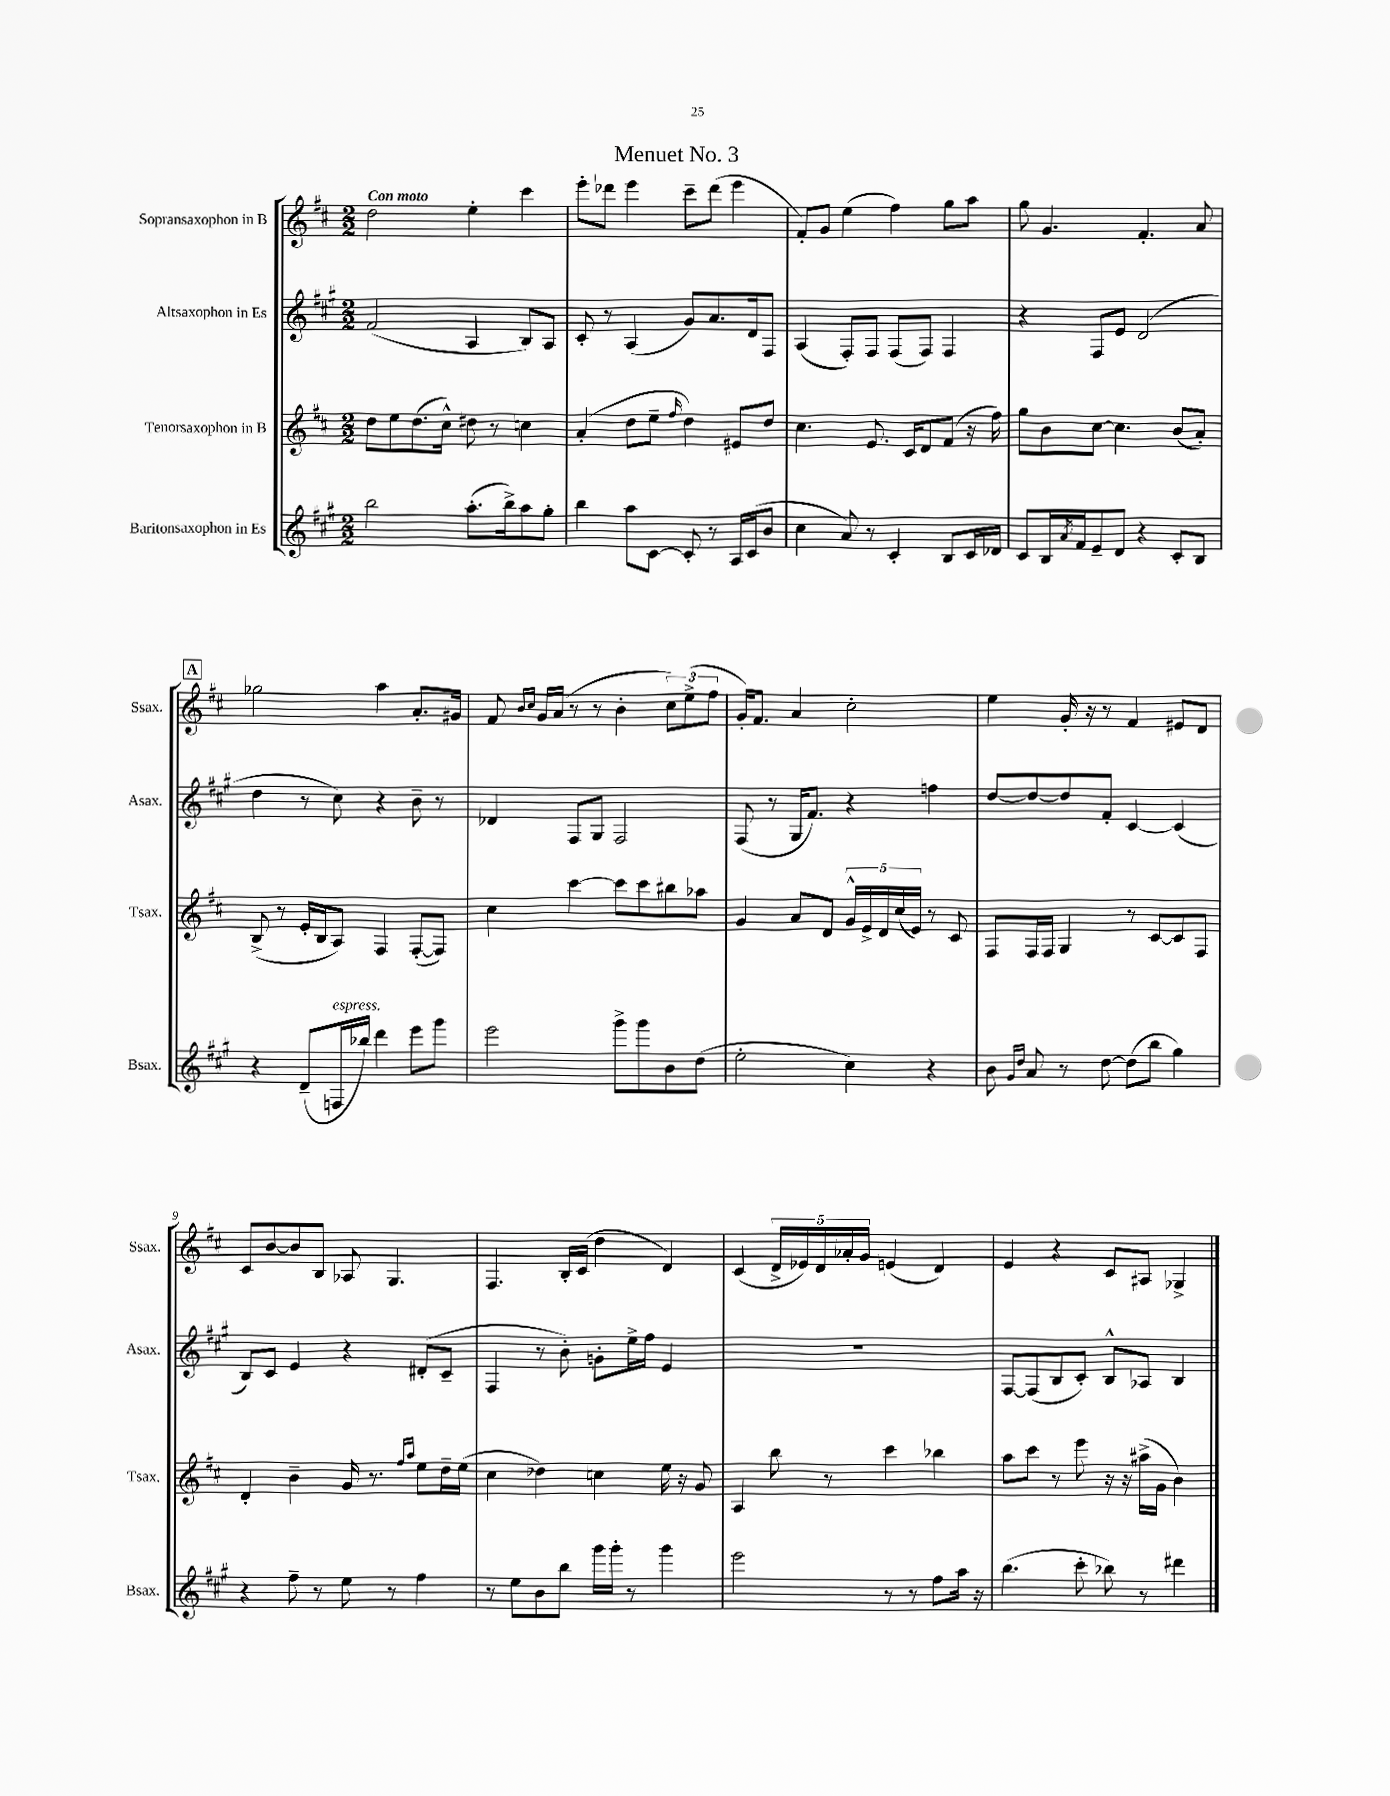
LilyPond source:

\header { title = "Menuet No. 3" }
<<
\new StaffGroup <<
\new Staff = "s0" \with { instrumentName = "Sopransaxophon in B" shortInstrumentName = "Ssax." } {
    \clef treble \key d \major \numericTimeSignature \time 2/2 \tempo "Con moto"
    d''2 e''4-. cis'''4 |
    e'''8-. des'''8 e'''4 cis'''8-- des'''8( e'''4 |
    fis'8-.) g'8 e''4( fis''4) g''8 a''8 |
    g''8 g'4. fis'4.-. a'8 |
    \mark \markup { \box "A" } ges''2 a''4 a'8.-. gis'16 |
    fis'8 \grace { b'16 cis''16 } g'16 a'16( r8 r8 b'4-. \tuplet 3/2 { cis''8) e''8->( fis''8 } |
    g'16-.) fis'8. a'4 cis''2-. |
    e''4 g'16-. r16 r8 fis'4 eis'8 d'8 |
    cis'8 b'8~ b'8 b8 aes8 g4. |
    fis4. b16-. cis'16( d''4 d'4) |
    cis'4( \tuplet 5/4 { d'16-> ees'16) d'16 aes'16-. g'16 } e'4( d'4) |
    e'4 r4 cis'8 ais8 ges4-> \bar "|." |
}
\new Staff = "s1" \with { instrumentName = "Altsaxophon in Es" shortInstrumentName = "Asax." } {
    \clef treble \key a \major \numericTimeSignature \time 2/2
    fis'2( a4 b8) a8 |
    cis'8-. r8 a4( gis'8) a'8. d'16 fis8 |
    a4( fis8-.) fis8 fis8( fis8) fis4 |
    r4 fis8 e'8 d'2( |
    \mark \markup { \box "A" } d''4 r8 cis''8) r4 b'8-- r8 |
    des'4 fis8 gis8 fis2 |
    fis8( r8 gis16 fis'8.) r4 f''4 |
    d''8~ d''8~ d''8 fis'8-. cis'4~ cis'4( |
    b8) cis'8 e'4 r4 dis'8-.( cis'8-- |
    fis4 r8 b'8-.) g'8-. e''16-> fis''16 e'4 |
    R1 |
    fis8~ fis8( b8 cis'8-.) b8-^ aes8 b4 \bar "|." |
}
\new Staff = "s2" \with { instrumentName = "Tenorsaxophon in B" shortInstrumentName = "Tsax." } {
    \clef treble \key d \major \numericTimeSignature \time 2/2
    d''8 e''8 d''8.( cis''16-^) dis''8 r8 c''4 |
    a'4-.( d''8 e''8-- \grace { fis''16 } d''4) eis'8 d''8 |
    cis''4. e'8. cis'16 d'8 fis'8( r16 fis''16) |
    g''8 b'8 cis''8~ cis''4. b'8( a'8-.) |
    \mark \markup { \box "A" } b8->( r8 e'16-. b16 a8) fis4 fis8~-.( fis8) |
    cis''4 cis'''4~ cis'''8 cis'''8 bis''8 aes''8 |
    g'4 a'8 d'8 \tuplet 5/4 { g'16-^ e'16-> d'16 cis''16( e'16) } r8 cis'8 |
    fis8 fis16 fis16 g4 r8 cis'8~ cis'8 fis8 |
    d'4-. b'4-- g'16 r8. \grace { fis''16 a''16 } e''8 d''16-- e''16( |
    cis''4 des''4) c''4 e''16 r16 g'8 |
    a4 b''8 r8 cis'''4 bes''4 |
    a''8 cis'''8 r8 e'''8 r16 r16 ais''16->( g'16 b'4) \bar "|." |
}
\new Staff = "s3" \with { instrumentName = "Baritonsaxophon in Es" shortInstrumentName = "Bsax." } {
    \clef treble \key a \major \numericTimeSignature \time 2/2
    b''2 a''8.-.( b''16->) a''8 gis''8-. |
    b''4 a''8 cis'8~ cis'8-. r8 a16 cis'16( b'8 |
    cis''4 a'8) r8 cis'4-. b8 cis'16 des'16 |
    cis'8 b16 \acciaccatura { a'8 } fis'16 e'8-- d'8 r4 cis'8-. b8 |
    \mark \markup { \box "A" } r4 d'8--( f16^\markup { \italic "espress." } bes''16) d'''4 e'''8 gis'''8 |
    e'''2 gis'''8-> gis'''8 b'8 d''8( |
    e''2-. cis''4) r4 |
    b'8 \grace { gis'16 d''16 } a'8 r8 d''8~ d''8( b''8 gis''4) |
    r4 fis''8-- r8 e''8 r8 fis''4 |
    r8 e''8 b'8 b''8 gis'''16 gis'''16-. r8 gis'''4 |
    e'''2 r8 r8 fis''8 a''16 r16 |
    b''4.( cis'''8-. bes''8) r8 dis'''4 \bar "|." |
}
>>
>>
